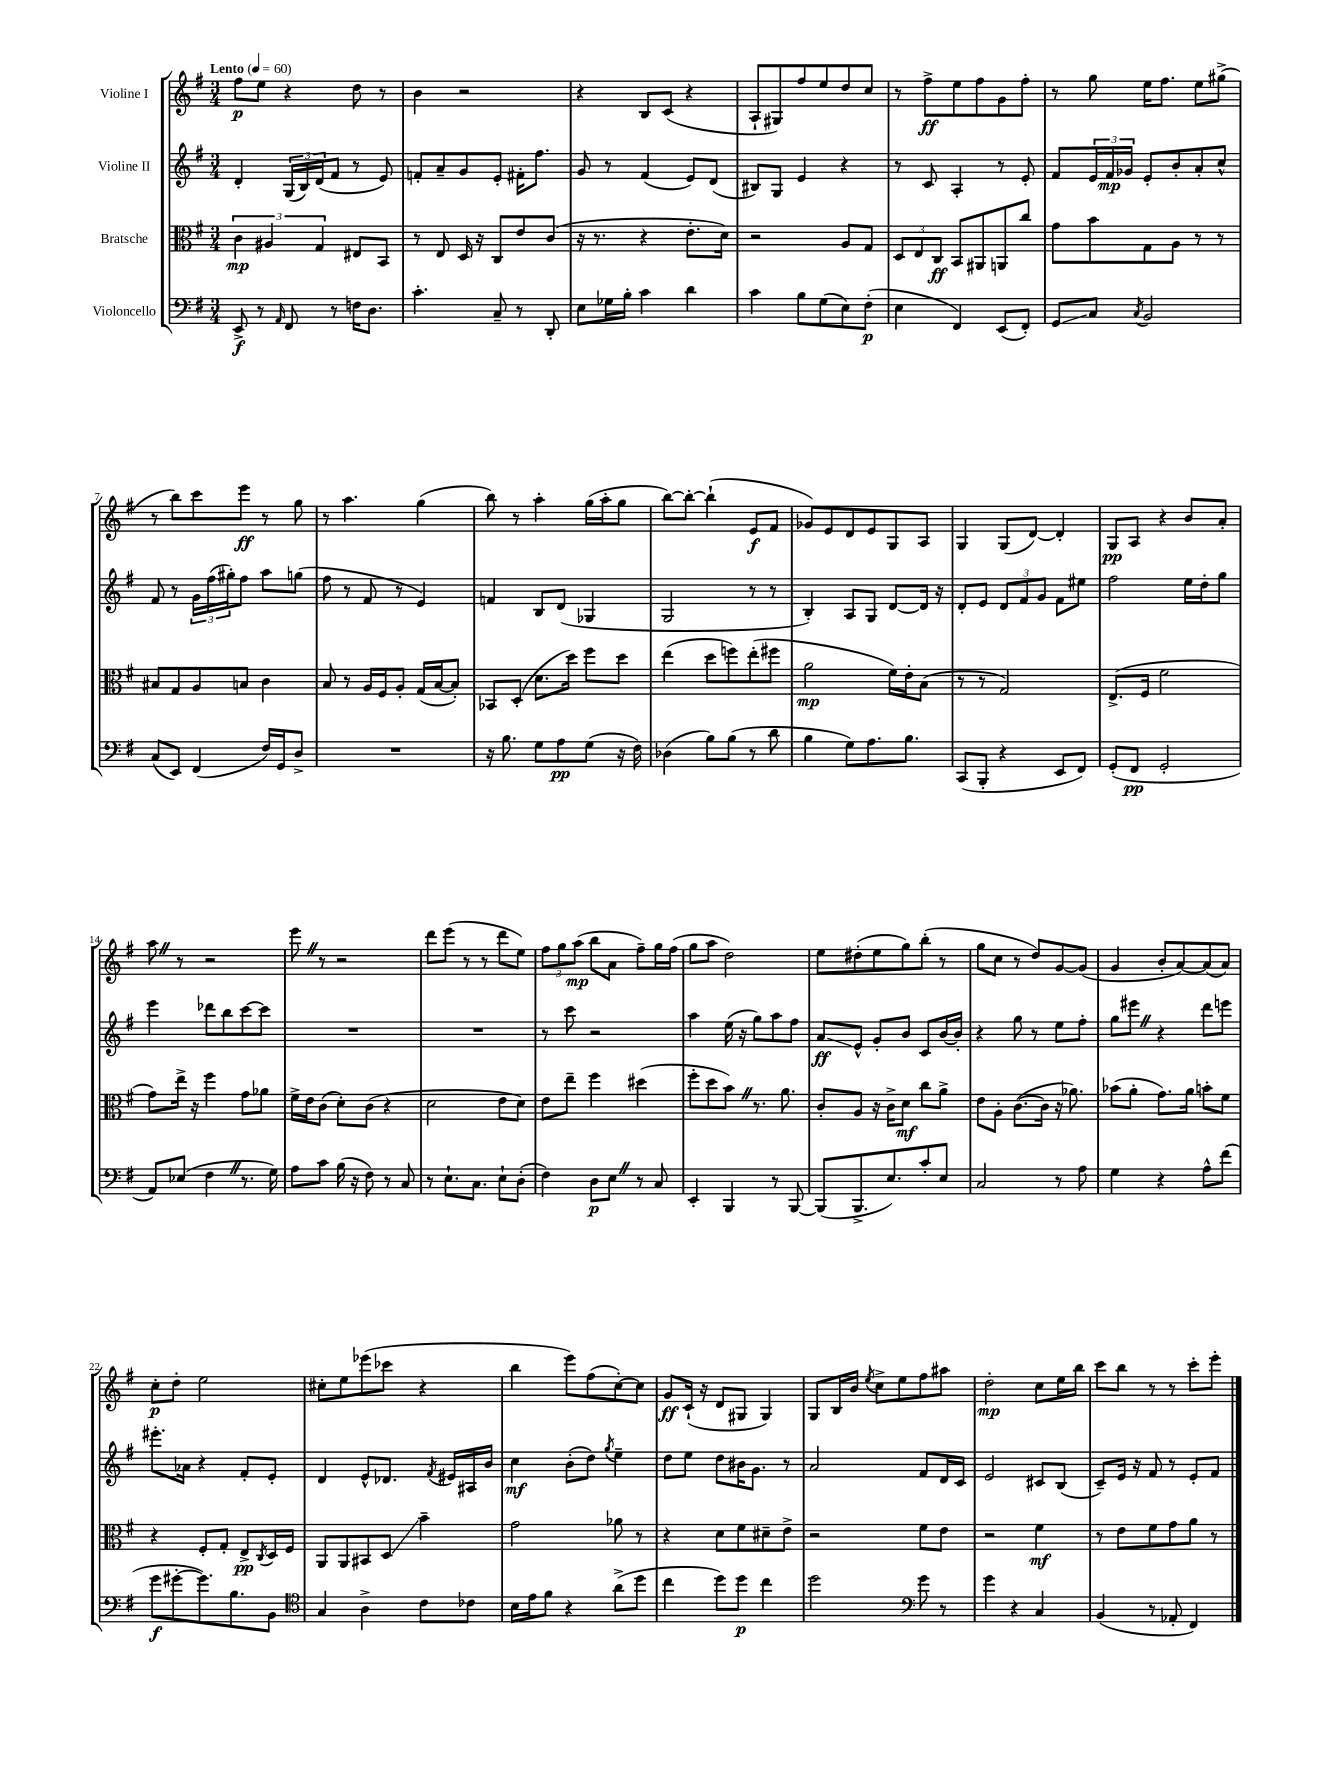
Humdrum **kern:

**kern	**kern	**kern	**kern
*staff4	*staff3	*staff2	*staff1
*clefF4	*clefC3	*clefG2	*clefG2
*k[f#]	*k[f#]	*k[f#]	*k[f#]
*M3/4	*M3/4	*M3/4	*M3/4
*MM60	*MM60	*MM60	*MM60
8EE^	6c	4d'	8ff#
8r	.	.	8ee
.	6A#	.	.
16qqAA	.	.	.
8FF#	.	(24G	4r
.	.	24B)	.
.	6G	(24d	.
8r	.	8f#	.
16F	8E#	8r	8dd
8.D	.	.	.
.	8BB	8e)	8r
=	=	=	=
4.c'	8r	8f'	4b
.	8E	8a~	.
.	16D	8g	2r
.	16r	.	.
8C~	8C	8e'	.
8r	8e	16f#'	.
.	.	8.ff#	.
8DD'	(8c	.	.
=	=	=	=
8E	16r	8g	4r
.	8.r	.	.
16G-	.	8r	.
16B'	.	.	.
4c	4r	(4f#	8B
.	.	.	(8c
4d	8.e'	8e)	4r
.	.	(8d	.
.	16d)	.	.
=	=	=	=
4c	2r	8B#)	8A`
.	.	8G	8G#)
8B	.	4e	8ff#
(8G	.	.	8ee
8E)	8A	4r	8dd
(8F#'	8G	.	8cc
=	=	=	=
4E	12D	8r	8r
.	12E	.	.
.	.	8c	8ff#^
.	12C	.	.
4FF#)	8BB	4A'	8ee
.	8AA#	.	8ff#
(8EE	8AA	8r	8g
8FF#')	8cc	8e'	8ff#'
=	=	=	=
8GG	8g	8f#	8r
8C	8b	24e	8gg
.	.	24f#	.
.	.	24g-	.
8qC	.	.	.
2BB	8G	8e'	16ee
.	.	.	8.ff#
.	8A	8b'	.
.	8r	8a'	8ee
.	8r	8cc^^	(8gg#^
=	=	=	=
(8C	8B#	8f#	8r
8EE)	8G	8r	8bb)
(4FF#	8A	24g	8ccc
.	.	(24ff#	.
.	.	24gg#')	.
.	8B	8ff#	8eee
16F#)	4c	8aa	8r
16GG	.	.	.
8D^	.	(8gg	8gg
=	=	=	=
2.r	8B	8ff#	8r
.	8r	8r	4.aa
.	16A	8f#	.
.	16F#	.	.
.	8A'	8r	.
.	(16G	4e)	(4gg
.	[16B	.	.
.	8B'])	.	.
=	=	=	=
16r	8BB-	4f	8bb)
8.B	.	.	.
.	(8D'	.	8r
8G	8.d	8B	4aa'
8A	.	(8d	.
.	16dd)	.	.
(8G	8ff#	4G-	(16gg
.	.	.	16aa'
16r	8dd	.	8gg
16F#)	.	.	.
=	=	=	=
(4D-	(4ee	2G	[8bb)
.	.	.	8bb'_
8B)	8dd	.	(4bb`]
(8B	8ff)	.	.
8r	(8ee'	8r	8e
8d	8ff#	8r	8f#
=	=	=	=
4B	2a	4B')	8g-)
.	.	.	8e
8G)	.	8A	8d
8.A	.	8G	8e
.	16f#)	[8d	8G
8.B	16e'	.	.
.	(8B	16d]	8A
.	.	16r	.
=	=	=	=
(8CC	8r	8d'	4G
8BBB'	8r	8e	.
4r	2G)	12d	(8G
.	.	12f#	.
.	.	.	[8d)
.	.	12g	.
8EE	.	8f#	4d']
8FF#)	.	8ee#	.
=	=	=	=
(8GG'	(8.E^	2ff#	8G
8FF#	.	.	8A
.	16F#	.	.
2GG'	2f#	.	4r
.	.	16ee	8b
.	.	16dd'	.
.	.	8gg	8a'
=	=	=	=
8AA)	8g)	4eee	8aa
(8E-	16ee^	.	8r
.	16r	.	.
4F#	4ff#	8ddd-	2r
.	.	8bb	.
8.r	8g	[8ccc	.
.	8a-	8ccc]	.
16G)	.	.	.
=	=	=	=
8A	16f#^	2.r	8eee
.	16e	.	.
8c	(8c	.	8r
(16B	8d')	.	2r
16r	.	.	.
8F#)	(8c	.	.
8r	4r	.	.
8C	.	.	.
=	=	=	=
8r	2d	2.r	8ddd
8.E`	.	.	(8eee
.	.	.	8r
8.C	.	.	.
.	.	.	8r
8E`	8e	.	8ddd
(8D'	8d)	.	8ee)
=	=	=	=
4F#)	8e	8r	12ff#
.	.	.	12gg
.	8ee~	8ccc	.
.	.	.	(12aa
8D	4ff#	2r	8bb
8E	.	.	8a
8r	(4dd#	.	8ff#~)
8C	.	.	16gg
.	.	.	(16ff#
=	=	=	=
4EE'	8ff#'	4aa	8gg
.	8dd	.	8aa
4BBB	8b)	(16ee	2dd)
.	.	16r	.
.	8.r	8gg)	.
8r	.	8aa	.
.	8.a	.	.
[8BBB	.	8ff#	.
=	=	=	=
(8BBB]	8c'	8a	8ee
8.BBB^	8A	8e^^	(8dd#'
.	16r	8g'	8ee
8.E)	16c^	.	.
.	8d	8b	8gg)
8c'	8cc	8c	(8bb'
8E	8a^	[16b	8r
.	.	16b']	.
=	=	=	=
2C	8e	4r	8gg
.	8A'	.	8cc
.	([8.c	8gg	8r
.	.	8r	8dd)
.	16c]	.	.
8r	16r	8ee	[8g
.	8.a-)	.	.
8A	.	8ff#'	(8g]
=	=	=	=
4G	(8b-	8gg	4g
.	8a'	8eee#	.
4r	8.g)	4r	8b'
.	.	.	[8a)
.	16a	.	.
8A^^	8b'	8ddd	(8a]
(8f#	8f#	8eee	8a)
=	=	=	=
8g	4r	8.eee#'	8cc'
[8g#'	.	.	8dd'
.	.	16a-	.
8.g#])	8F#'	4r	2ee
.	8G'	.	.
8.B	.	.	.
.	8E^	8f#'	.
.	8qC	.	.
8BB	16D	8e'	.
.	16F#	.	.
=	=	=	=
*clefC4	*	*	*
4G	8AA	4d	8cc#'
.	8AA	.	8ee
4A^	8BB#	8e^^	(8eee-
.	8D	8.d-	8ccc-
8c	4b~	.	4r
.	.	8qf#	.
.	.	16e#	.
8c-	.	16A#	.
.	.	16b	.
=	=	=	=
16B	2g	4cc	4bb
16e	.	.	.
8f#	.	.	.
4r	.	(8b'	8eee)
.	.	8dd)	(8ff#
.	.	8qgg	.
(8a^	8a-	4ee~	[8cc')
8dd	8r	.	8cc]
=	=	=	=
4cc	4r	8dd	8g
.	.	8ee	(16c`
.	.	.	16r
8dd)	8d	8dd	8d
8dd	8f#	16b#	8G#
.	.	8.g	.
4cc	8d#~	.	4G#)
.	8e^	8r	.
=	=	=	=
2dd	2r	2a	8G
.	.	.	16B
.	.	.	16b
.	.	.	8qee
.	.	.	8cc^
.	.	.	8ee
*clefF4	*	*	*
8g	8f#	8f#	8ff#
8r	8e	16d	8aa#
.	.	16c	.
=	=	=	=
4g	2r	2e	2dd'
4r	.	.	.
4C	4f#	8c#	8cc
.	.	(8B	16ee
.	.	.	16bb
=	=	=	=
(4BB	8r	8c~)	8ccc
.	8e	16e	8bb
.	.	16r	.
8r	8f#	8f#	8r
8AA-'	8g	8r	8r
4FF#)	8a	8e'	8ccc'
.	8r	8f#	8eee'
==	==	==	==
*-	*-	*-	*-
